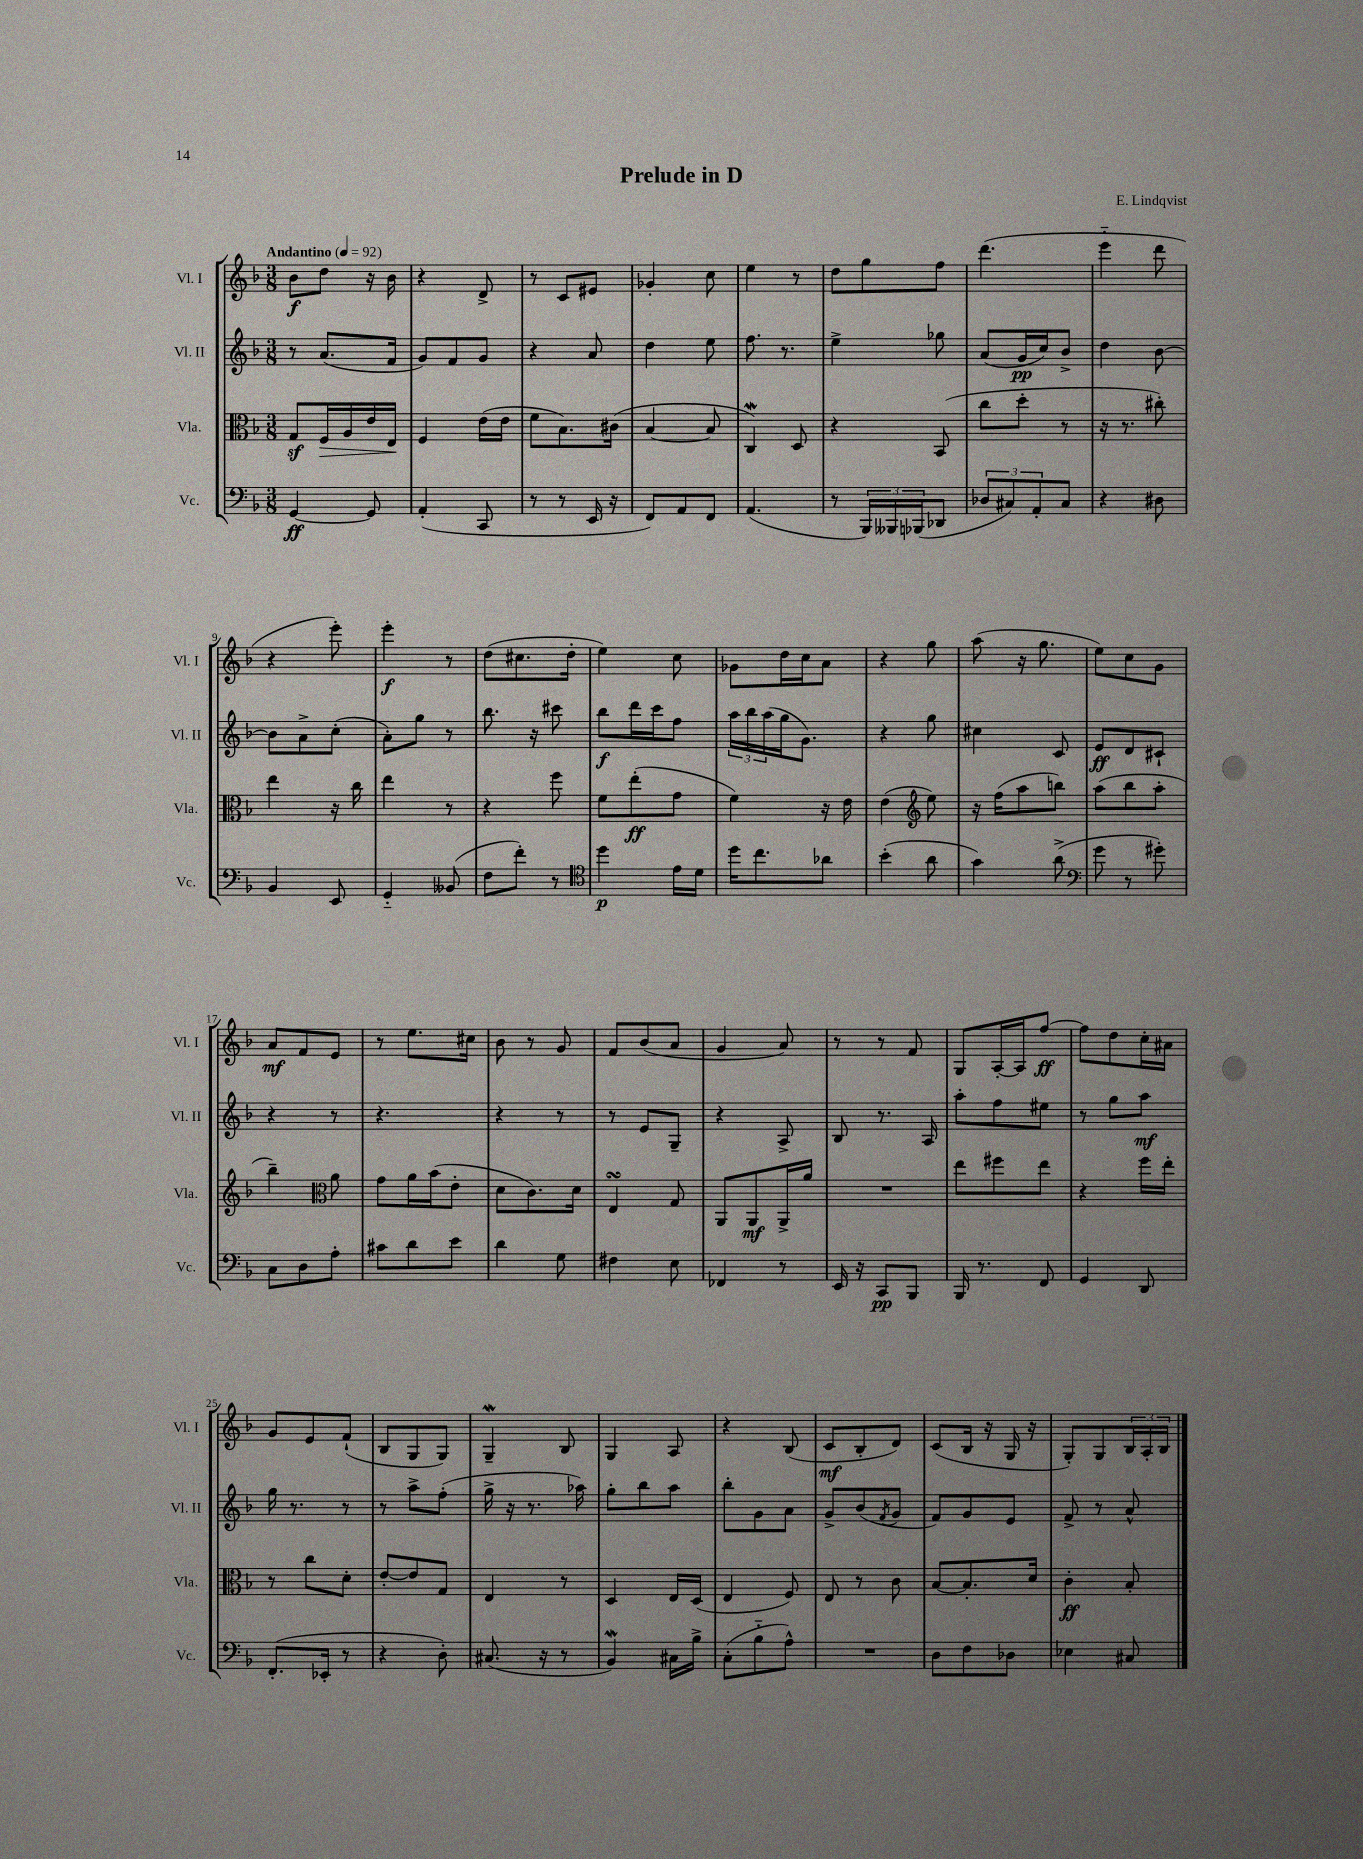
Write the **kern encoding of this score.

**kern	**kern	**kern	**kern
*staff4	*staff3	*staff2	*staff1
*clefF4	*clefC3	*clefG2	*clefG2
*k[b-]	*k[b-]	*k[b-]	*k[b-]
*M3/8	*M3/8	*M3/8	*M3/8
*MM92	*MM92	*MM92	*MM92
[4GG	8G	8r	8b-
.	16F	(8.a	8dd
.	16A	.	.
8GG]	16e	.	16r
.	16E	16f	16b-
=	=	=	=
(4AA'	4F	8g)	4r
.	.	8f	.
8CC	(16e	8g	8d^
.	16e	.	.
=	=	=	=
8r	8f	4r	8r
8r	8.B-)	.	8c
16EE	.	8a	8e#
16r	(16c#	.	.
=	=	=	=
8FF)	[4B-	4dd	4g-'
8AA	.	.	.
8FF	8B-]	8ee	8cc
=	=	=	=
(4.AA	4C)	8.ff	4ee
.	.	8.r	.
.	8D	.	8r
=	=	=	=
8r	4r	4ee^	8dd
24BBB-)	.	.	8gg
24BBB--	.	.	.
(24BBB-	.	.	.
8DD-	(8BB-	8gg-	8ff
=	=	=	=
12D-	8cc	(8a	(4.ddd
12C#)	.	.	.
.	8dd'	16g	.
12AA'	.	.	.
.	.	16cc)	.
8C#	8r	8b-^	.
=	=	=	=
4r	16r	4dd	4eee'~
.	8.r	.	.
8D#	8cc#')	[8b-	8ddd
=	=	=	=
4BB-	4ee	8b-]	4r
.	.	8a^	.
8EE	16r	(8cc'	8eee')
.	16cc	.	.
=	=	=	=
4GG'~	4ee	8a')	4eee'
.	.	8gg	.
(8BB--	8r	8r	8r
=	=	=	=
8F	4r	8.bb-	(8dd
8f')	.	.	8.cc#
.	.	16r	.
8r	8ff	8ccc#	.
.	.	.	16dd'
=	=	=	=
*clefC4	*	*	*
4dd	8f	8bb-	4ee)
.	(8ee'	16ddd	.
.	.	16ccc	.
16e	8g	8ff	8cc
16d	.	.	.
=	=	=	=
16dd	4f)	24aa	8g-
.	.	24bb-	.
8.cc	.	.	.
.	.	(24aa	.
.	.	16gg	16dd
.	.	8.g)	16cc
8a-	16r	.	8a
.	16e	.	.
=	=	=	=
(4b-'	(4e	4r	4r
*	*clefG2	*	*
8a	8ee)	8gg	8gg
=	=	=	=
4g)	16r	4cc#	(8aa
.	(16ff	.	.
.	8aa	.	16r
.	.	.	8.gg
(8a^	8bb)	8c	.
=	=	=	=
*clefF4	*	*	*
8g	(8aa	8e	8ee)
8r	8bb-	8d	8cc
8g#')	8aa'	8c#`	8g
=	=	=	=
8C	4bb-~)	4r	8a
8D	.	.	8f
*	*clefC3	*	*
8A'	8a	8r	8e
=	=	=	=
8c#	8g	4.r	8r
8d	16a	.	8.ee
.	(16b-	.	.
8e	8e'	.	.
.	.	.	16cc#
=	=	=	=
4d	8d	4r	8b-
.	8.c)	.	8r
8G	.	8r	8g
.	16d	.	.
=	=	=	=
4F#	4E	8r	8f
.	.	8e	(8b-
8E	8G	8G~	8a
=	=	=	=
4FF-	8AA	4r	4g
.	8AA	.	.
8r	16AA^	8A^	8a)
.	16a	.	.
=	=	=	=
16EE	4.r	8B-	8r
16r	.	.	.
8CC	.	8.r	8r
8BBB-	.	.	8f
.	.	16A	.
=	=	=	=
16BBB-	8ee	8aa'	8G
8.r	.	.	.
.	8ff#	8ff	[16A'
.	.	.	16A]
8FF	8ee	8ee#	[8ff
=	=	=	=
4GG	4r	8r	8ff]
.	.	8gg	8dd
8DD	16ff	8aa	16cc'
.	16ee'	.	16a#
=	=	=	=
(8.FF'	8r	16gg	8g
.	.	8.r	.
.	8cc	.	8e
16EE-'	.	.	.
8r	8d'	8r	(8f`
=	=	=	=
4r	[8e'	8r	8B-
.	8e]	8aa^	8G
8D')	8G	(8ff'	8G)
=	=	=	=
(8.C#	4E	16gg^	4G~
.	.	16r	.
.	.	8.r	.
16r	.	.	.
8r	8r	.	8B-
.	.	16aa-)	.
=	=	=	=
4BB-)	4D	8gg'	4G
.	.	8bb-	.
16C#	16E	8aa	8A
16B-^	(16D	.	.
=	=	=	=
(8C'	4E	8bb-'	4r
8B-'~	.	8g	.
8A^^)	8F)	8a	(8B-
=	=	=	=
4.r	8E	8g^	8c
.	8r	(8b-	8B-'
.	.	8qf	.
.	8c	8g	8d)
=	=	=	=
8D	[8B-	8f)	(8c
8F	8.B-']	8g	16B-
.	.	.	16r
8D-	.	8e	16G
.	16d	.	16r
=	=	=	=
4E-	4c'	8f^	8G')
.	.	8r	8G
8C#	8B-'	8a^^	24B-
.	.	.	24A'
.	.	.	24B-
==	==	==	==
*-	*-	*-	*-
